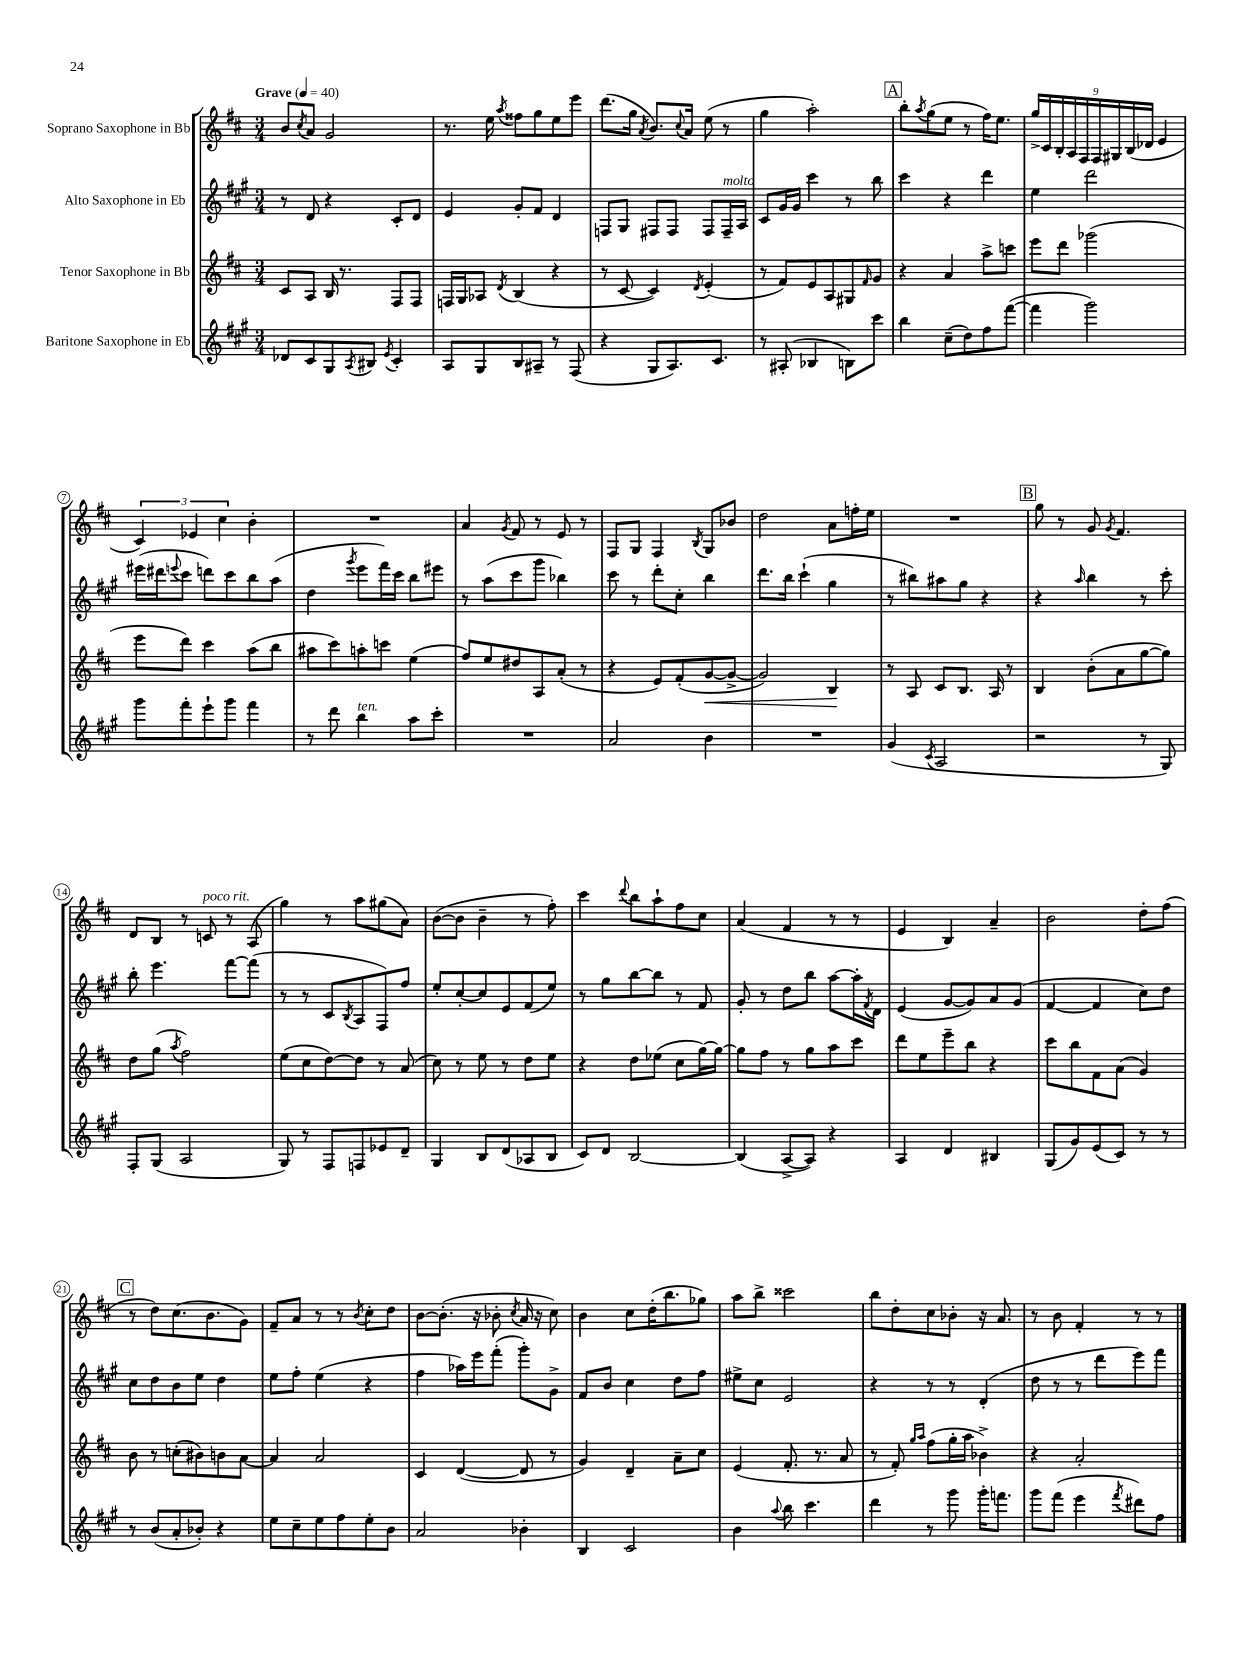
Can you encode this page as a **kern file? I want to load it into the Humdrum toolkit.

**kern	**kern	**kern	**kern
*staff4	*staff3	*staff2	*staff1
*clefG2	*clefG2	*clefG2	*clefG2
*k[f#c#g#]	*k[f#c#]	*k[f#c#g#]	*k[f#c#]
*M3/4	*M3/4	*M3/4	*M3/4
*MM40	*MM40	*MM40	*MM40
8d-/L	8c#/L	8r	8b/L
.	.	.	8qcc#/
8c#/	8A/J	8d/	8a/J
8G#/	16B/	4r	2g/
.	8.r	.	.
8qA/	.	.	.
8B#/J	.	.	.
8qe/	.	.	.
4c#'/	8F#/L	8c#'/L	.
.	8F#/J	8d/J	.
=	=	=	=
8A/L	16F/LL	4e/	8.r
.	16G/J	.	.
8G#/	8A-/J	.	.
.	.	.	16ee\
.	8qd/	.	8qaa/
8B/	(4B/	8g#'/L	8ff##\L
8A#~/J	.	8f#/J	8gg\
8r	4r	4d/	8ee\
(8F#/	.	.	8eee\J
=	=	=	=
4r	8r	8F/L	(8.ddd\L
.	[8c#/	8G#/J	.
.	.	.	16gg\Jk
.	.	.	8qa/
8G#/L	4c#/])	8F#/L	8.b/L)
8.A/)	.	8F#/J	.
.	.	.	8qqcc#/
.	.	.	16a/Jk
.	8qd/	.	.
.	(4e'/	8F#/L	(8ee\
8.c#/J	.	.	.
.	.	16F#~/L	8r
.	.	16A/JJ	.
=	=	=	=
8r	8r	8c#/L	4gg\
(8A#'/	8f#/L)	16g#/L	.
.	.	16g#/JJ	.
4B-/	8e/	4ccc#\	2aa'\)
.	8A/	.	.
8B\L)	8G#/	8r	.
.	16qqf#/	.	.
8ccc#\J	8g/J	8bb\	.
=	=	=	=
4bb\	4r	4ccc#\	8bb'\L
.	.	.	8qaa/
.	.	.	(8gg\
(8cc#~\L	4a/	4r	8ee\J
8dd\)	.	.	8r
8ff#\	8aa^\L	4ddd\	16ff#\LK)
.	.	.	8.ee\J
([8fff#\J	8ccc\J	.	.
=	=	=	=
4fff#\]	8eee\L	4ee\	18gg^/LL
.	.	.	18c#/
.	.	.	18B'/
.	8ddd\J	.	.
.	.	.	18A/
.	.	.	18F#/
2ggg#\)	(2ggg-\	2ddd\	.
.	.	.	18F#/
.	.	.	18G#/
.	.	.	(18B/
.	.	.	18d-/JJ
.	.	.	4e/
=	=	=	=
8ggg#\L	8eee\L	(16eee#\LL	6c#/)
.	.	16ddd#\J	.
.	.	8qqeee/	.
8fff#'\	8ddd\J)	8ccc#\J	.
.	.	.	6e-/
8eee`\	4ccc#\	8ddd\L)	.
.	.	.	6cc#\
8ggg#\J	.	8ccc#\	.
4fff#\	(8aa\L	8bb\	4b'\
.	8bb\J	(8aa\J	.
=	=	=	=
8r	8aa#\L	4dd\	2.r
8ddd\	8ccc#\)	.	.
.	.	8qggg#/	.
4bb\	8aa'\	8eee\L	.
.	8ccc\J	16fff#\L)	.
.	.	16ccc#\JJ	.
8aa\L	(4ee\	8bb\L	.
8ccc#'\J	.	8eee#\J	.
=	=	=	=
2.r	8ff#/L)	8r	4a/
.	8ee/	(8aa\L	.
.	.	.	8qg/
.	8dd#/	8ccc#\	8f#/
.	8A/	8ggg#\J	8r
.	(8a'/J	4bb-\)	8e/
.	8r	.	8r
=	=	=	=
2a/	4r	8ccc#\	8F#/L
.	.	8r	8G/J
.	8e/L)	8ddd'\L	4F#/
.	(8f#'/	8cc#'\J	.
.	.	.	8qB/
4b\	[8g/	4bb\	8G/L
.	8g^/_J	.	8b-/J
=	=	=	=
2.r	2g/])	8.ddd\L	2dd\
.	.	16bb\Jk	.
.	.	(4ccc#`\	.
.	4B/	4gg#\	8a\L
.	.	.	16ff'\L
.	.	.	16ee\JJ
=	=	=	=
(4g#/	8r	8r	2.r
.	8A/	8bb#\L)	.
8qc#/	.	.	.
2A/	8c#/L	8aa#\	.
.	8.B/J	8gg#\J	.
.	.	4r	.
.	16A/	.	.
.	8r	.	.
=	=	=	=
2r	4B/	4r	8gg\
.	.	.	8r
.	.	16qqaa/	.
.	(8b'\L	4bb\	8g/
.	.	.	8qg/
.	8a\	.	4.f#/
8r	[8gg\	8r	.
8G#/)	8gg\]J)	8ccc#'\	.
=	=	=	=
8F#'/L	8dd\L	8bb'\	8d/L
(8G#/J	(8gg\J	4.eee\	8B/J
.	8qaa/	.	.
2A/	2ff#\)	.	8r
.	.	.	8c/
.	.	[8fff#\L	8r
.	.	(8fff#\]J	(8A/
=	=	=	=
8G#/)	(8ee\L	8r	4gg\)
8r	8cc#\	8r	.
8F#/L	[8dd\)	8c#/L	8r
.	.	8qB/	.
8F/	8dd\]J	8A/	8aa\L
8e-/	8r	8F#/)	(8gg#\
8d~/J	(8a/	8ff#/J	8a\J)
=	=	=	=
4G#/	8cc#\)	8ee'/L	([8b\L
.	8r	[8cc#'/	8b\]J
8B/L	8ee\	8cc#/]	4b~\
(8d/	8r	8e/	.
8A-/	8dd\L	(8f#/	8r
8B/J	8ee\J	8ee/J)	8ff#'\)
=	=	=	=
8c#/L)	4r	8r	4ccc#\
8d/J	.	8gg#\L	.
.	.	.	8qqddd/
[2B/	8dd\L	[8bb\	8bb\L
.	(8ee-\J	8bb\]J	8aa`\
.	8cc#\L	8r	8ff#\
.	[16gg\L)	8f#/	8cc#\J
.	16gg\_JJ	.	.
=	=	=	=
(4B/]	8gg\]L	8g#'/	(4a/
.	8ff#\J	8r	.
[8A^/L	8r	8dd\L	4f#/
8A/]J)	8gg\L	8bb\J	.
4r	8aa\	[8aa\L	8r
.	8ccc#\J	16aa'\]L	8r
.	.	8qf#/	.
.	.	16d\JJ	.
=	=	=	=
4A/	8ddd\L	(4e/	4e/
.	8ee\	.	.
4d/	8eee~\	[8g#/L	4B/)
.	8bb\J	8g#/])	.
4B#/	4r	8a/	4a~/
.	.	(8g#/J	.
=	=	=	=
(8G#/L	8ccc#\L	[4f#/	2b\
8g#/)	8bb\	.	.
(8e/	8f#\	4f#/]	.
8c#/J)	(8a\J	.	.
8r	4g/)	8cc#\L)	8dd'\L
8r	.	8dd\J	(8ff#\J
=	=	=	=
8r	8b\	8cc#\L	8r
(8b/L	8r	8dd\	8dd\L)
8a'/	(8cc'\L	8b\	(8.cc#\
8b-'/J)	8b#\)	8ee\J	.
.	.	.	8.b\
4r	8b\	4dd\	.
.	[8a\J	.	8g\J)
=	=	=	=
8ee\L	4a/]	8ee\L	8f#~/L
8cc#~\	.	8ff#'\J	8a/J
8ee\	2a/	(4ee\	8r
8ff#\	.	.	8r
.	.	.	8qb/
8ee'\	.	4r	8cc#'\L
8b\J	.	.	8dd\J
=	=	=	=
2a/	4c#/	4ff#\	[8b\L
.	.	.	(8.b'\]J
.	([4d/	16aa-\LL)	.
.	.	16eee\J	16r
.	.	(8fff#'\J	8b-'\
.	.	.	8qcc#/
4b-'\	8d/]	8ggg#'\L)	16a/
.	.	.	16r
.	8r	8g#^\J	8cc#\)
=	=	=	=
4B/	4g/)	8f#/L	4b\
.	.	8b/J	.
2c#/	4d~/	4cc#\	8cc#\L
.	.	.	(16dd'\K
.	.	.	8.bb\
.	8a~\L	8dd\L	.
.	8cc#\J	8ff#\J	8gg-\J)
=	=	=	=
4b\	(4e/	8ee#^\L	8aa\L
.	.	8cc#\J	8bb^\J
8qqaa/	.	.	.
8bb\	8.f#'/	2e/	2ccc##\
4.ccc#\	.	.	.
.	8.r	.	.
.	8a/	.	.
=	=	=	=
4ddd\	8r	4r	8bb\L
.	8f#'/)	.	8dd'\
.	16qqgg/LL	.	.
.	16qqaa/JJ	.	.
8r	(8ff#\L	8r	8cc#\
8ggg#\	16gg'\L	8r	8b-'\J
.	16aa\JJ	.	.
16ggg#'\LK	4b-^\)	(4d'/	16r
8.fff\J	.	.	8.a/
=	=	=	=
8ggg#\L	4r	8dd\	8r
(8fff#\J	.	8r	8b\
4eee\	2a'/	8r	4f#'/
.	.	8ddd\L	.
8qfff#/	.	.	.
8ddd#\L)	.	8eee\)	8r
8ff#\J	.	8fff#\J	8r
==	==	==	==
*-	*-	*-	*-
